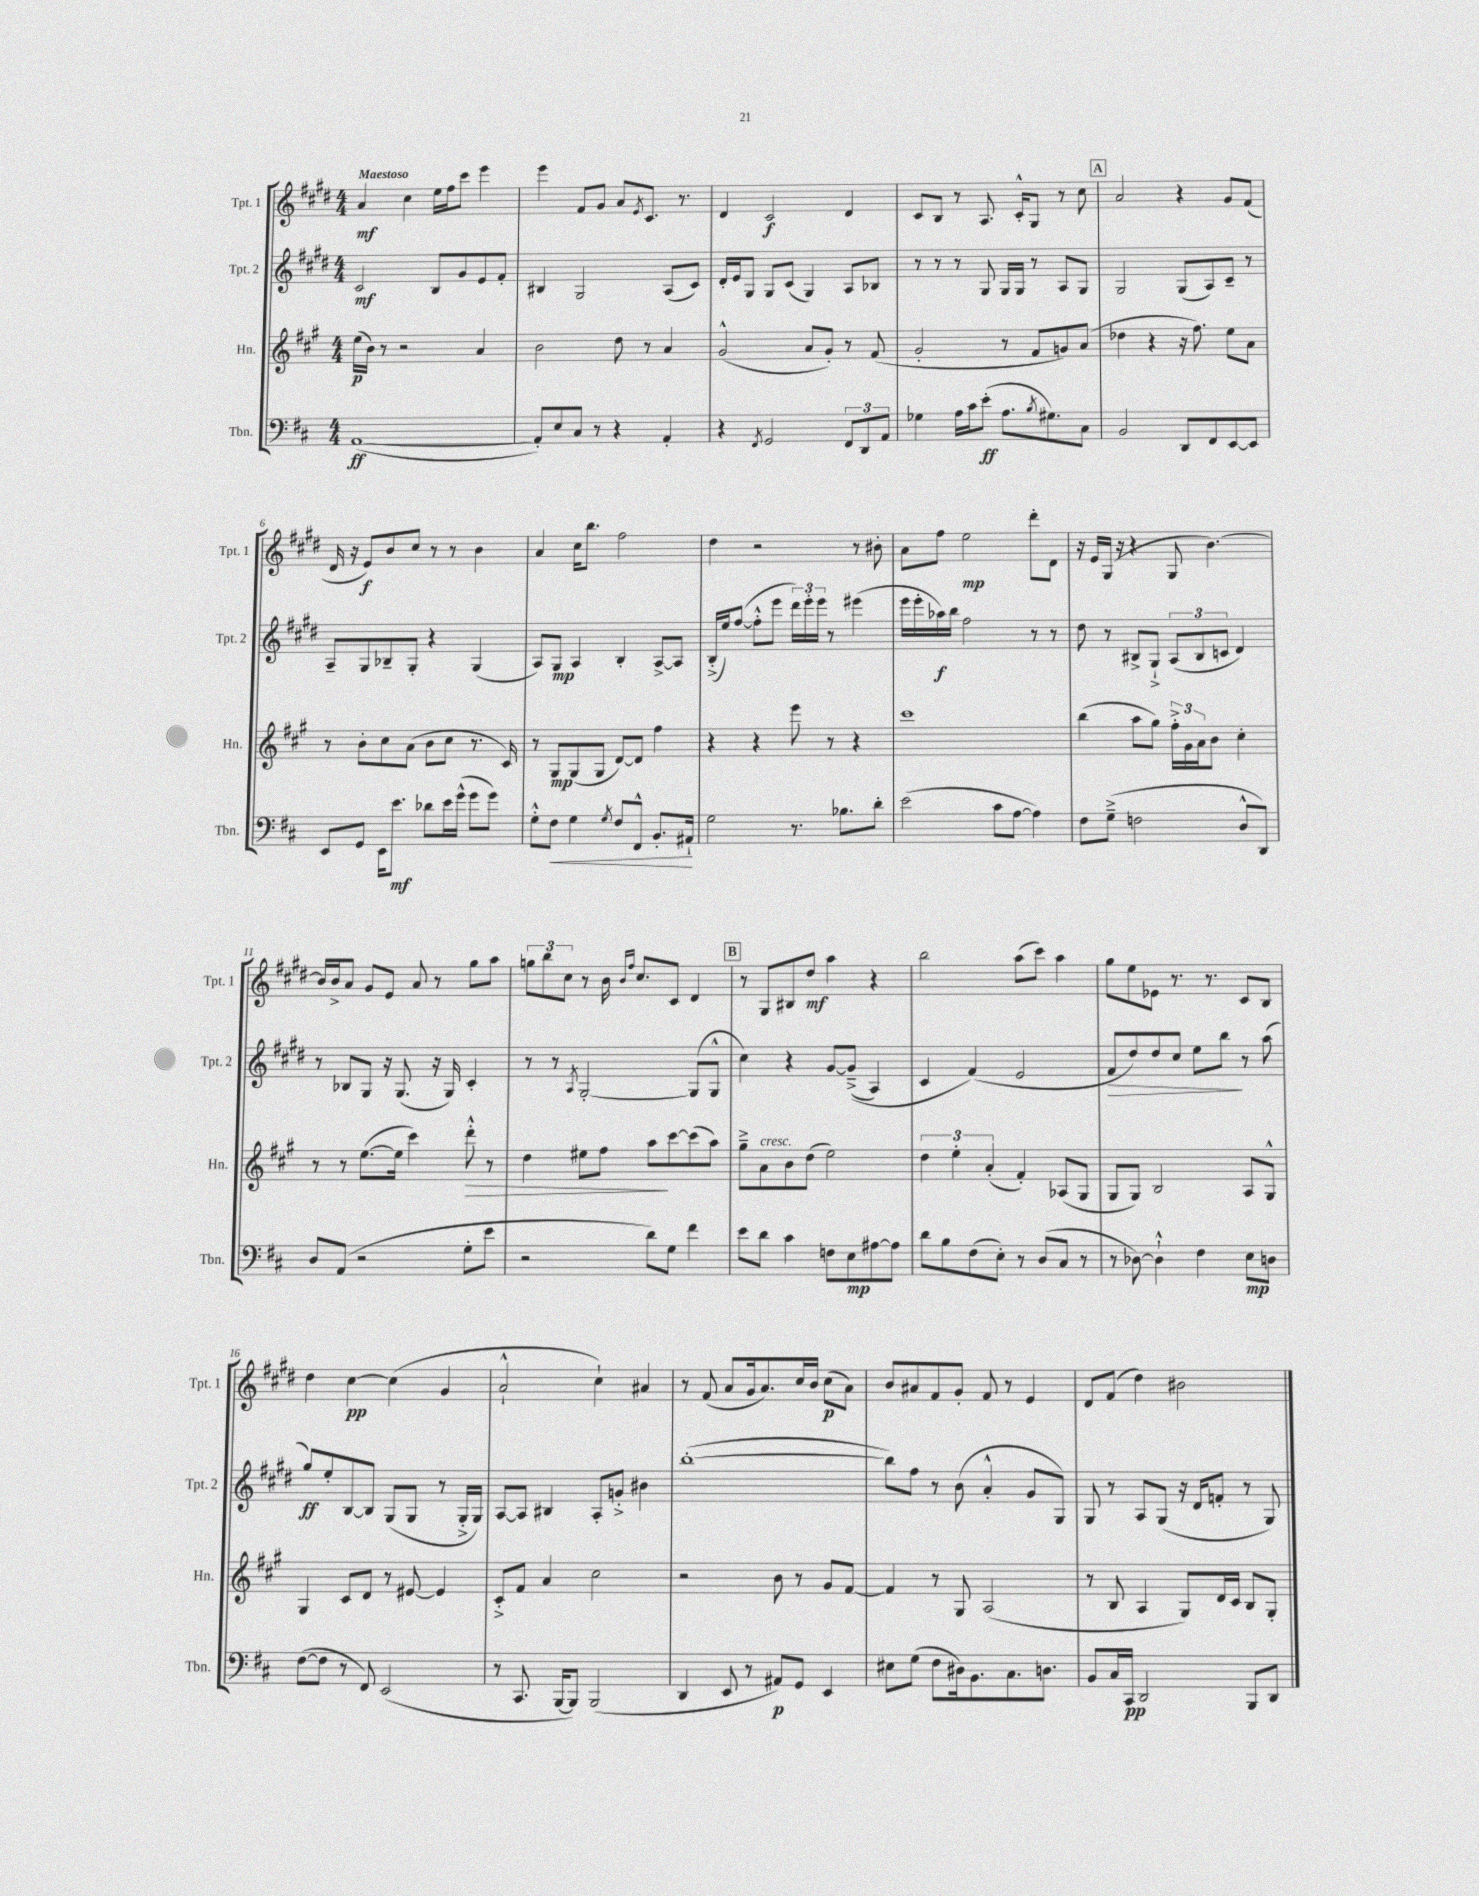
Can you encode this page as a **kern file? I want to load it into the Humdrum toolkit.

**kern	**kern	**kern	**kern
*staff4	*staff3	*staff2	*staff1
*clefF4	*clefG2	*clefG2	*clefG2
*k[f#c#]	*k[f#c#g#]	*k[f#c#g#d#]	*k[f#c#g#d#]
*M4/4	*M4/4	*M4/4	*M4/4
([1AA	(16ee\LL	2c#/	4a/
.	16b\JJ)	.	.
.	8r	.	.
.	2r	.	4cc#\
.	.	8B/L	16ee\LL
.	.	.	16ff#\J
.	.	8g#/	8ccc#\J
.	4a/	8e/	4eee\
.	.	8f#'/J	.
=	=	=	=
8AA'/]L)	2b\	4B#/	4eee\
8E/	.	.	.
8C#/J	.	2G#/	8f#/L
8r	.	.	8g#/J
4r	8dd\	.	8a/L
.	.	.	8qe/
.	8r	.	8.c#/J
4AA'/	4a/	(8A/L	.
.	.	.	8.r
.	.	8c#/J)	.
=	=	=	=
4r	(2g#^^/	16d#'/LL	4d#/
.	.	16e/J	.
.	.	8G#/J	.
8qFF#/	.	.	.
2GG/	.	8G#/L	2c#/
.	.	(8c#/J	.
.	8a/L	4G#/)	.
.	8g#'/J)	.	.
12FF#/L	8r	8A/L	4d#/
12DD/	.	.	.
.	(8f#/	8B-/J	.
12AA/J	.	.	.
=	=	=	=
4G-\	2g#'/	8r	8c#/L
.	.	8r	8B/J
16A\LL	.	8r	8r
16c#\J	.	.	.
(8e'\J	.	8G#/	8.A/
8.A\L	8r	16G#/LL	.
.	.	16G#/JJ	16c#'^^/LK
.	8f#/L	8r	8G#/J
8qB/	.	.	.
8.G#\)	.	.	.
.	8g/)	8A/L	8r
8C#\J	(8a/J	8G#/J	8cc#\
=	=	=	=
2BB/	4dd-\	2G#/	2a/
.	4r	.	.
8DD/L	16r	(8G#/L	4r
.	8.ff#\)	.	.
8FF#/	.	8A/)	.
[8EE/	8ee\L	8c#~/J	8g#/L
8EE/]J	8a\J	8r	(8f#/J
=	=	=	=
8EE/L	8r	8A~/L	16d#/
.	.	.	16r
8GG/J	8b'\L	8G#/	8e/L)
16EE\LK	8cc#\	8B-~/	8b/
8.e\J	.	.	.
.	(8a\J	8G#'/J	8cc#/J
8d-\L	8b\L	4r	8r
16e\L	8cc#\J	.	8r
(16g^^\JJ	.	.	.
8g\L	8.r	(4G#/	4b\
8g\J)	.	.	.
.	16c#/)	.	.
=	=	=	=
8G'^^\L	8r	8A/L)	4a/
8F#\J	8G#/L	8G#/J	.
4G\	(8G#/	4A/	16cc#\LK
.	.	.	8.bb\J
.	8G#/J	.	.
8qG/	.	.	.
8F#/L	[8d/L)	4B'/	2ff#\
8FF#^^/J	8d/]J	.	.
8.BB'/L	4ff#\	[8A^/L	.
.	.	8A/]J	.
16AA#`/Jk	.	.	.
=	=	=	=
2G\	4r	(16B'^/LL	4dd#\
.	.	16ee/J)	.
.	.	([8ff#/J	.
.	4r	8ff#'^^\]L	2r
.	.	8eee\J	.
8.r	8eee\	24ddd#\LL)	.
.	.	24eee'\	.
.	.	24eee\JJ	.
.	8r	8r	.
8.B-\L	.	.	.
.	4r	(4eee#\	8r
8d'\J	.	.	8b#'\
=	=	=	=
(2e\	1ccc#	16eee\LL	8a\L
.	.	16eee'\	.
.	.	16aa-\)	8ff#\J
.	.	16bb\JJ	.
.	.	2ff#\	2ee\
8c#\L	.	.	.
[8A\J	.	.	.
4A\])	.	8r	8ddd#'\L
.	.	8r	8d#\J
=	=	=	=
8F#\L	(4bb\	8dd#\	16r
.	.	.	16e/LL
(8G~^\J	.	8r	(16G#/JJ
.	.	.	16r
2F\	8aa\L	8B#^/L	4r
.	8gg#\J)	8G#`^/J	.
.	24ff#'^\LL	(12A/L	8G#/
.	24g#\	.	.
.	24a\J	12B#/	.
.	8b\J	.	[4.b\)
.	.	12c/J	.
8D^^/L	4cc#'\	4d#/)	.
8DD/J)	.	.	.
=	=	=	=
8D/L	8r	8r	16b/]LL
.	.	.	16b^/J
(8AA/J	8r	8B-/L	8a/J
2r	([8.ee\L	8G#/J	8g#/L
.	.	16r	8e/J
.	16ee\]Jk	(8.G#/	.
.	4ccc#\)	.	8a/
.	.	16r	8r
.	.	16G#/)	.
8G'\L	8ddd'^^\	4c#'/	8gg#\L
8e\J	8r	.	8aa\J
=	=	=	=
2r	4dd\	8r	12gg\L
.	.	.	12bb\
.	.	8r	.
.	.	.	12cc#\J
.	.	8qA/	.
.	8ee#\L	[2G#'/	8r
.	8ff#\J	.	16b\
.	.	.	16qqb/LL
.	.	.	16qqff#/JJ
.	.	.	8.cc#/L
8d\L)	8aa\L	.	.
8G\J	[8ccc#\	.	8c#/J
4f#\	(8ccc#\]	(8G#/]L	4d#/
.	8aa\J)	8G#^^/J	.
=	=	=	=
8e\L	8gg#~^\L	4cc#\)	8r
8d\J	8a\	.	8G#/L
4c#\	8b\	4r	8B#/
.	(8dd\J	.	8dd#/J
8F\L	2ee\)	[8g#/L	4aa\
8E\	.	&((8g#~^/]J	.
[8A#\	.	4A/)	4r
8A#\]J	.	.	.
=	=	=	=
8d\L	6dd\	4c#/	2bb\
8B\	.	.	.
.	6ee'\	.	.
(8F#\	.	(4f#/&)	.
.	(6a'/	.	.
8E'\J)	.	.	.
8r	4f#'/)	2e/	(8aa\L
(8D/L	.	.	8ccc#\J)
8C#/J	(8A-/L	.	4aa\
8r	8G#/J	.	.
=	=	=	=
8r	8G#/L	8f#/L	8gg#\L
[8D-\)	8G#/J)	8dd#/)	8ee\
4D-`^^\]	2B/	8dd#/	8e-\J
.	.	8cc#/J	8.r
4F#\	.	8ee\L	.
.	.	.	8.r
.	.	8bb\J	.
8E\L	8A/L	8r	8c#/L
8D\J	8G#^^/J	(8aa\	8B/J
=	=	=	=
([8F#\L	4G#/	8gg#/L)	4dd#\
8F#\]J	.	8ee'/	.
8r	8c#/L	[8B/	[4cc#\
8FF#/)	8d/J	8B/]J	.
(2EE/	8r	(8G#/L	(4cc#\]
.	[8e#/	8G#/J	.
.	4e#/]	8r	4g#/
.	.	16G#'^/LL	.
.	.	16G#/JJ)	.
=	=	=	=
8r	8c#'^/L	[8A/L	2a`^^/
8.CC#/	8f#/J	8A/]J	.
.	4a/	4B#/	.
[16BBB/LK	.	.	.
8BBB/]J)	.	.	.
(2BBB/	2cc#\	8A'/L	4cc#`\)
.	.	8g'^/J	.
.	.	4b#\	4a#/
=	=	=	=
4DD/	2r	([1bb'	8r
.	.	.	(8f#/
8EE/	.	.	8a/L
8r	.	.	16g#/k
.	.	.	8.a/)
8AA#/L)	8b\	.	.
8GG/J	8r	.	16cc#/L
.	.	.	16b/JJ
4EE/	8g#/L	.	(8cc#\L
.	[8f#/J	.	8a\J)
=	=	=	=
8E#\L	4f#/]	8bb\]L)	8b/L
(8G\J	.	8ff#\J	8a#/
8F#\L	8r	8r	8f#/
16D#\k)	8G#/	(8b\	8g#'/J
8.BB\	.	.	.
.	(2A/	4a'^^/	8f#/
8.C#\	.	.	8r
.	.	8g#/L	4e/
8.D\J	.	.	.
.	.	8G#/J)	.
=	=	=	=
8BB/L	8r	8G#/	8d#/L
16C#/L	8B/	8r	(8f#/J
16CC#/JJ	.	.	.
2DD/	4A/	8A/L	4dd#\)
.	.	(8G#/J	.
.	8G#/L)	16r	2b#\
.	.	16d#/LK	.
.	16d/L	8f'/J	.
.	16c#/JJ	.	.
8BBB/L	8B/L	8r	.
8DD/J	8G#'/J	8G#/)	.
==	==	==	==
*-	*-	*-	*-
